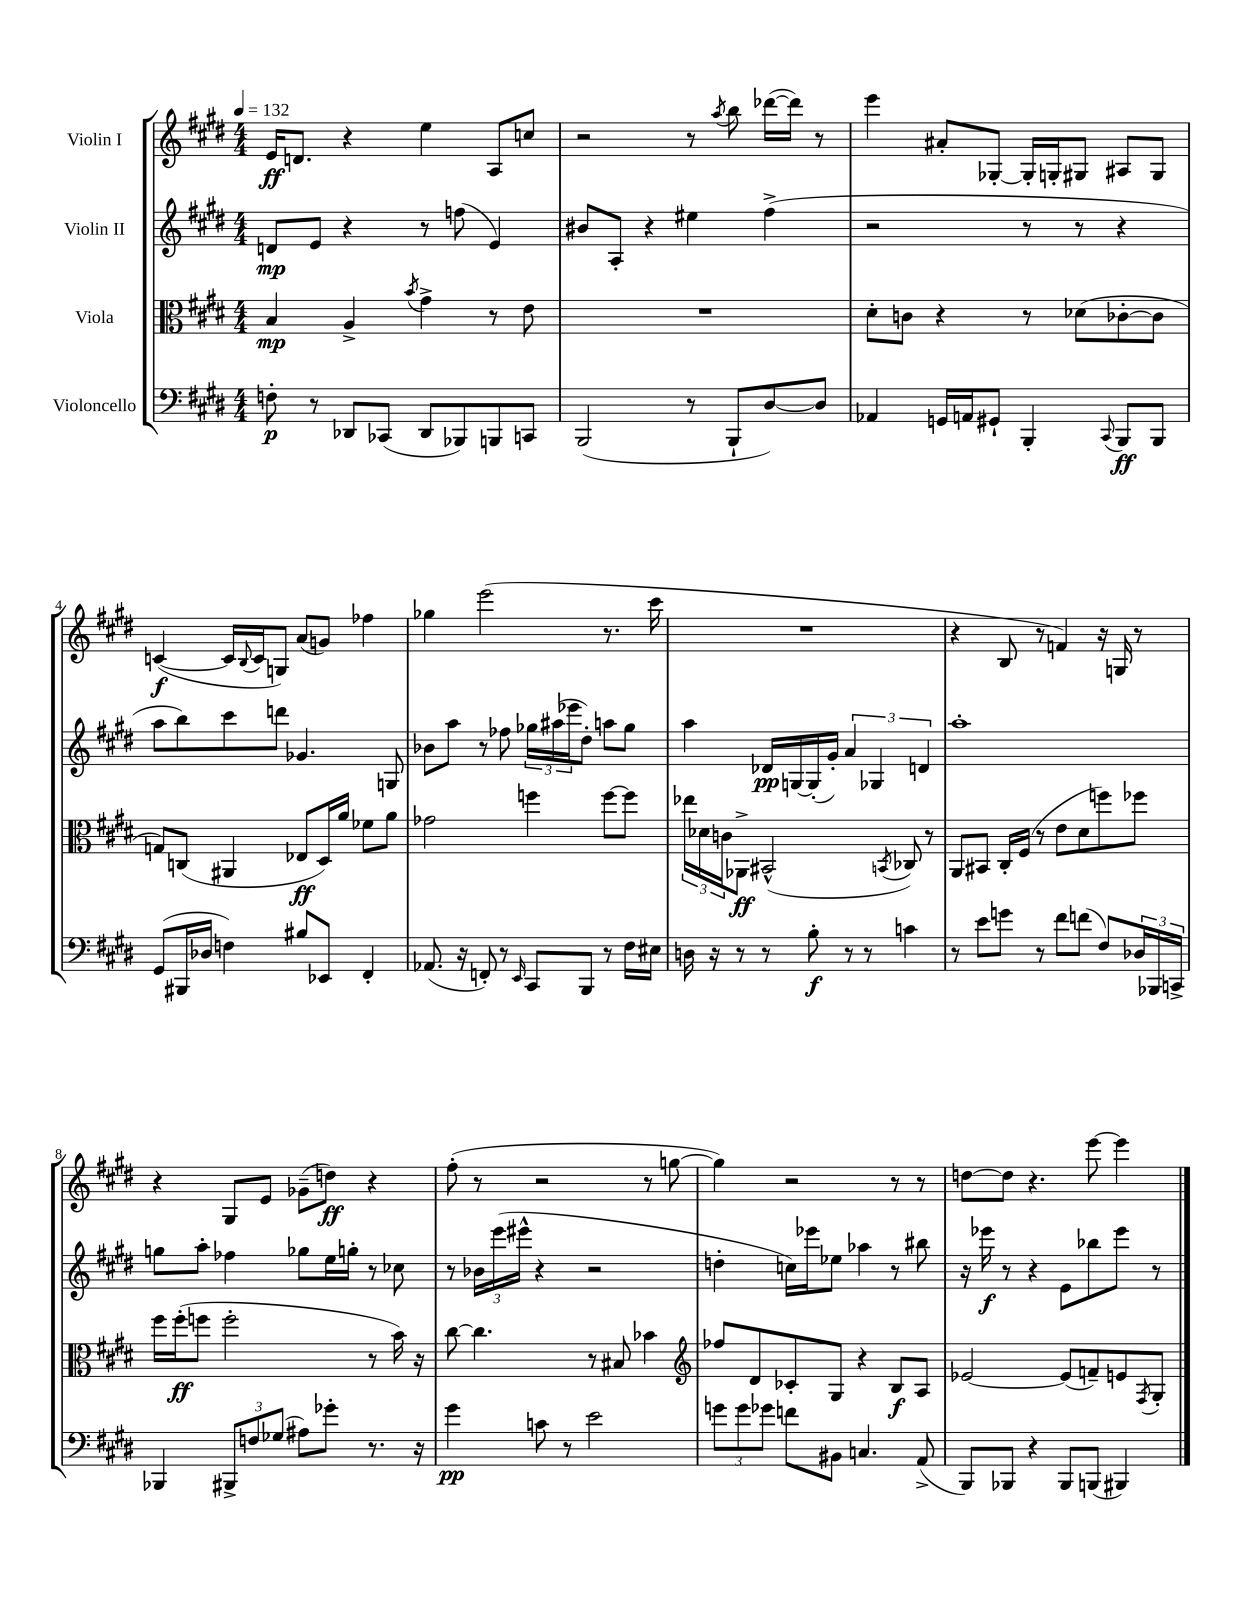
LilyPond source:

<<
\new StaffGroup <<
\new Staff = "s0" \with { instrumentName = "Violin I" } {
    \clef treble \key e \major \numericTimeSignature \time 4/4 \tempo 4 = 132
    e'16\ff d'8. r4 e''4 a8 c''8 |
    r2 r8 \acciaccatura { a''8 } b''8 des'''16~( des'''16) r8 |
    e'''4 ais'8-. ges8~-. ges16-. g16-. gis8 ais8 gis8 |
    c'4~\f( c'16 \appoggiatura { b8 } c'16 g8) a'8( g'8) fes''4 |
    ges''4 e'''2( r8. cis'''16 |
    R1 |
    r4 b8 r8 f'4) r16 g16 r8 |
    r4 gis8 e'8 ges'8--( d''8\ff) r4 |
    fis''8-.( r8 r2 r8 g''8~ |
    g''4) r2 r8 r8 |
    d''8~ d''8 r4. e'''8~ e'''4 \bar "|." |
}
\new Staff = "s1" \with { instrumentName = "Violin II" } {
    \clef treble \key e \major \numericTimeSignature \time 4/4
    d'8\mp e'8 r4 r8 f''8( e'4) |
    bis'8 a8-. r4 eis''4 fis''4->( |
    r2 r8 r8 r4 |
    a''8 b''8) cis'''8 d'''8 ges'4. g8 |
    bes'8 a''8 r8 fes''8 \tuplet 3/2 { ges''16 ais''16( ees'''16 } dis''8-.) a''8 ges''8 |
    a''4 des'16\pp g16~ g16-.( gis'16-.) \tuplet 3/2 { a'4 ges4 d'4 } |
    a''1-. |
    g''8 a''8-. fes''4 ges''8 e''16 g''16-. r8 ces''8 |
    r8 \tuplet 3/2 { bes'16 e'''16( eis'''16-^ } r4 r2 |
    d''4-. c''16) ees'''16 ees''8 aes''4 r8 bis''8 |
    r16 ees'''16\f r8 r4 e'8 bes''8 ees'''8 r8 \bar "|." |
}
\new Staff = "s2" \with { instrumentName = "Viola" } {
    \clef alto \key e \major \numericTimeSignature \time 4/4
    b4\mp a4-> \acciaccatura { b'8 } gis'4-> r8 e'8 |
    R1 |
    dis'8-. c'8 r4 r8 des'8( ces'8~-. ces'8 |
    g8) c8( ais,4 ees8\ff dis16) a'16 fes'8 a'8 |
    ges'2 f''4 f''8~ f''8 |
    \tuplet 3/2 { ees''16 des'16 c'16 } aes,8->\ff bis,2-^( \acciaccatura { b,8 } ces8) r8 |
    a,8 bis,8 cis16-. fis16( r8 e'8 dis'8 f''8) fes''8 |
    fis''16 fis''16-.\ff( f''8 f''2-. r8 b'16) r16 |
    cis''8~ cis''4. r8 bis8 bes'4 |
    \clef treble fes''8 dis'8 ces'8-. gis8 r4 b8\f a8 |
    ees'2~ ees'8( f'8--) e'8 \acciaccatura { fis8 } gis8-. \bar "|." |
}
\new Staff = "s3" \with { instrumentName = "Violoncello" } {
    \clef bass \key e \major \numericTimeSignature \time 4/4
    f8-.\p r8 des,8 ces,8( des,8 bes,,8) b,,8 c,8 |
    b,,2( r8 b,,8-! dis8~) dis8 |
    aes,4 g,16 a,16 gis,8-! b,,4-. \appoggiatura { cis,8 } b,,8\ff b,,8 |
    gis,8( bis,,16 des16 f4) bis8 ees,8 fis,4-. |
    aes,8.( r16 f,8-.) r8 \grace { e,16 } cis,8 b,,8 r8 fis16 eis16 |
    d16 r16 r8 r8 b8-.\f r8 r8 c'4 |
    r8 e'8 g'8 r8 fis'8 f'8( fis8) \tuplet 3/2 { des16 bes,,16 c,16-> } |
    bes,,4 \tuplet 3/2 { bis,,8-> f8 ges8( } ais8) ges'8-. r8. r16 |
    gis'4\pp c'8 r8 e'2 |
    \tuplet 3/2 { g'8 g'8 ges'8 } f'8 bis,8 c4. a,8->( |
    b,,8) bes,,8 r4 bes,,8 b,,8( bis,,4) \bar "|." |
}
>>
>>
